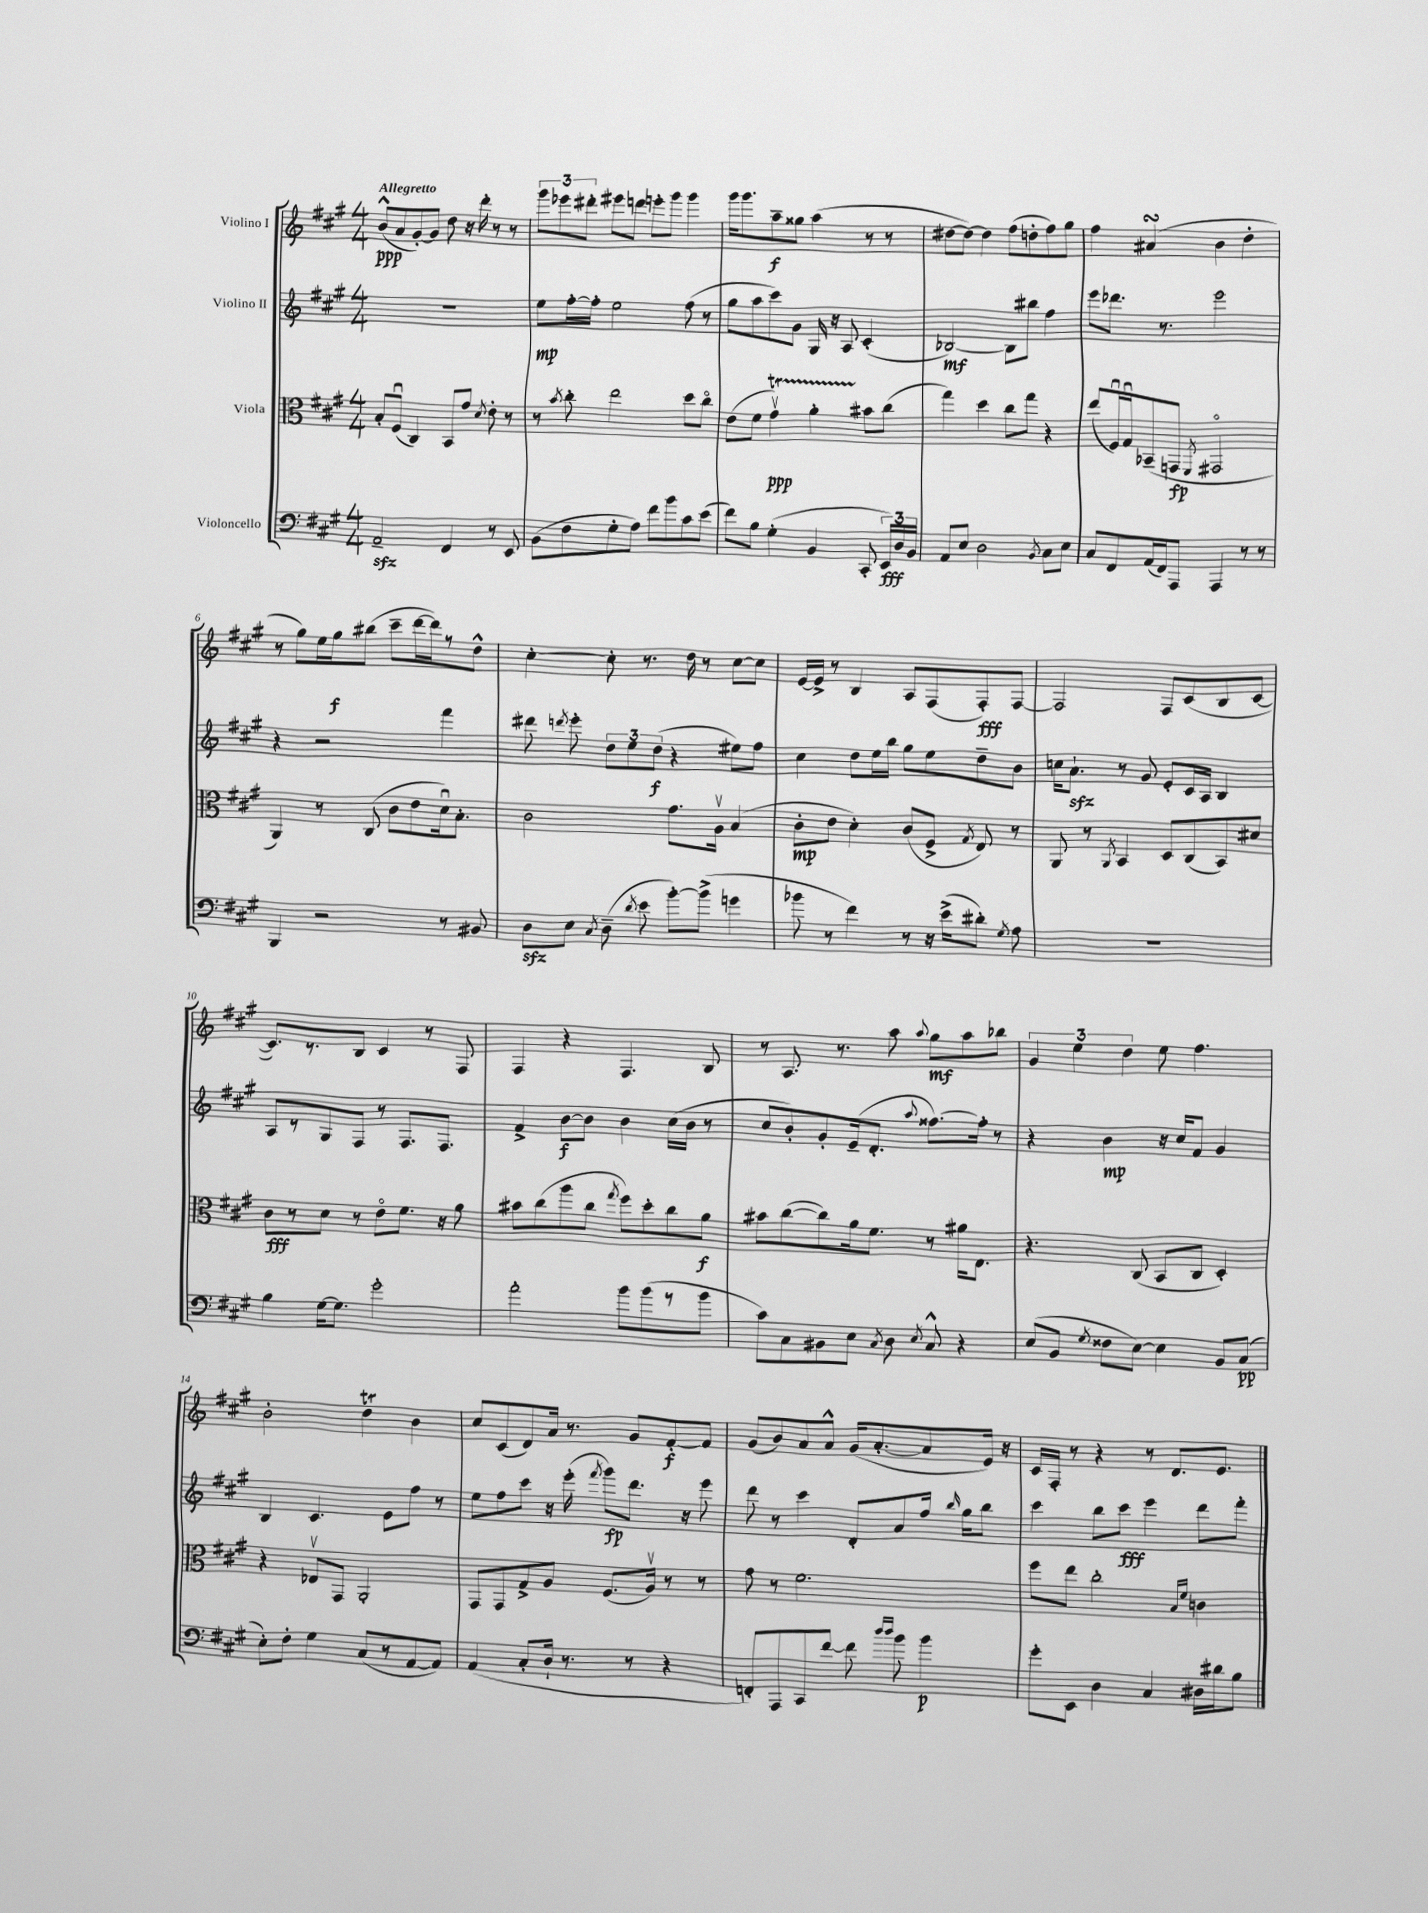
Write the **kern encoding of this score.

**kern	**kern	**kern	**kern
*staff4	*staff3	*staff2	*staff1
*clefF4	*clefC3	*clefG2	*clefG2
*k[f#c#g#]	*k[f#c#g#]	*k[f#c#g#]	*k[f#c#g#]
*M4/4	*M4/4	*M4/4	*M4/4
2AA~	8B'	1r	(8b^^
.	(8F#u	.	8a
.	4C#)	.	[8g#')
.	.	.	8g#]
4FF#	8BB	.	8dd
.	8g#	.	16r
.	.	.	16ddd'
.	8qd	.	.
8r	8e'	.	8r
8EE	8r	.	8r
=	=	=	=
(8BB	8r	8ee	12ggg#
.	.	.	12eee-
.	8qb	.	.
8F#	8cc#'	[16ff#'	.
.	.	.	12ddd#'
.	.	16ff#']	.
8G#'	2ee	2ee	8eee#
8A)	.	.	8ddd
8f#	.	.	8eee'
8b	.	.	8ggg#
8c#	8dd	(8ff#	4ggg#
(8e	8cc#o	8r	.
=	=	=	=
8f#)	(8e	8gg#	16ggg#
.	.	.	8.ggg#
8B	8f#	8aa	.
(4G#'	4g#v)	8ccc#)	8aa~
.	.	8g#	8gg##
4BB	4a'	16G#	(4aa
.	.	16r	.
.	.	8A	.
8CC#'	8b#	(4c#'	8r
24EE)	(8cc#	.	8r
24D	.	.	.
24BB	.	.	.
=	=	=	=
8AA	4gg#)	[2B-)	[8dd#
8E	.	.	8dd#_)
2D	4dd	.	4dd#]
.	8cc#	8B-]	(8ff#
.	8gg#	8bb#	8dd'
8qBB	.	.	.
8C#	4r	4ff#	8ff#)
8E	.	.	8gg#
=	=	=	=
8C#	(8ee	8eee	4ff#
8FF#	16F#u)	8.ddd-	.
.	16G#u	.	.
(16AA	(8BB-~	.	(4a#
16FF#)	.	8.r	.
8AAA	8GG	.	.
.	8qFF#	.	.
4AAA	2GG#o	2eee	4b
8r	.	.	4dd'
8r	.	.	.
=	=	=	=
4BBB	4AA)	4r	8r
.	.	.	8gg#)
2r	8r	2r	16ee
.	.	.	16gg#
.	(8C#	.	(8bb#
.	8c#	.	8ccc#~
.	8e	.	[16ddd
.	.	.	16ddd])
8r	16du)	4fff#	8r
.	8.B'	.	.
8BB#	.	.	8dd^^
=	=	=	=
8D	2c#	8ddd#	[4cc#'
.	.	8qddd	.
8E	.	8eee'	.
8qC#	.	.	.
(8D~	.	12dd	8cc#']
.	.	12ee	.
8qd	.	.	.
8e	.	.	8.r
.	.	(12dd	.
[8b')	8.g#	4r	.
.	.	.	16dd
(8b^]	.	.	8r
.	16Av	.	.
4g	(4B	8ee#)	[8cc#
.	.	8ff#	8cc#]
=	=	=	=
8b-	8c#'	4cc#	[16e
.	.	.	16e^]
8r	8e	.	8r
4f#)	4d')	8dd	4B
.	.	16ee	.
.	.	16bb	.
8r	(8c#	8gg#	8A
16r	8F#^	8ee	(8F#
(16e^	.	.	.
.	8qG#	.	.
8d#')	8E)	8dd~	8F#')
8qG#	.	.	.
8A	8r	8b	[8F#
=	=	=	=
1r	8AA	16cc	2F#]
.	.	8.a`	.
.	8r	.	.
.	8qAA	.	.
.	4BB	8r	.
.	.	8g#	.
.	8D	8e'	8F#
.	(8C#	16c#	(8c#
.	.	16A	.
.	8BB)	4B	8B
.	8d#	.	[8c#
=	=	=	=
4B	8c#	8A	8.c#])
.	8r	8r	.
.	.	.	8.r
[16G#	8d	8G#	.
8.G#]	.	.	.
.	8r	8F#	8B
2g#'	8eo	8r	4c#
.	8.f#	8.F#	.
.	.	.	8r
.	16r	8.F#	.
.	8a	.	8F#
=	=	=	=
2a'	8b#	4f#^	4F#
.	(8cc#	.	.
.	8aa	[8b	4r
.	8cc#	8b]	.
.	8qgg#	.	.
8b	8ff#)	4b	4.F#
(8b	8dd'	.	.
8r	8cc#	(16cc#	.
.	.	16b	.
8b	8a	8r	8B
=	=	=	=
8c#)	8b#	8cc#	8r
8C#	([8cc#	8b')	8.A
8BB#	8cc#])	8g#'	.
.	.	.	8.r
8E	16a	(16e~	.
.	8.f#	8.d'	.
8qC#	.	.	.
8D	.	.	8aa
8qE	.	8qqaa	8qqaa
8C#^^	8r	[8.ff##)	8gg#
4r	16a#	.	8aa
.	8.E	16ff##']	.
.	.	8r	8bb-
=	=	=	=
(8E	4.r	4r	6g#
8BB	.	.	.
.	.	.	6ee
8qG#	.	.	.
8F##	.	4b	.
.	.	.	6dd
[8E)	(8C#	.	.
4E]	8BB	16r	8ee
.	.	16cc#	.
.	8C#	8f#	4.ff#
8BB	4D')	4g#	.
(8C#	.	.	.
=	=	=	=
8E')	4r	4B	2b'
8F#'	.	.	.
4G#	8E-v	4.c#	.
.	8GG#	.	.
(8C#	2AA'	.	4dd
8r	.	8e	.
[8AA	.	8ff#	4b
8AA])	.	8r	.
=	=	=	=
(4AA	8GG#	8ee	8cc#
.	8GG#	8ff#	(8c#
8C#'	8G#^	8ccc#	8d)
16D`	8A	16r	16a
8.r	.	(16eee'	8.r
.	.	8qfff#	.
.	(8.F#	8ggg#)	.
8r	.	8.ddd	8g#
.	16Av)	.	.
4r	8r	.	[8f#'
.	.	16r	.
.	8r	8eee	8f#]
=	=	=	=
8FF')	8g#	8ddd	(8g#
8AAA	8r	8r	8b)
8CC#	2.f#	4ccc#	8a
[8f#	.	.	8a^^
8f#]	.	8d'	(16g#
.	.	.	[8.a'
16qqdd	.	.	.
16qqdd	.	.	.
8b	.	8a	.
4b	.	16ff#	8a]
.	.	16qqbb	.
.	.	16gg#	.
.	.	8bb	16e)
.	.	.	16r
=	=	=	=
8g#'	8ff#	4ccc#	16c#
.	.	.	16F#'
8EE	8ee	.	8r
4D	2cc#'	8bb	4r
.	.	8ccc#	.
4C#	.	4eee	8r
.	.	.	8.d
.	16qqB	.	.
.	16qqf#	.	.
16D#	4c	8ddd	.
16d#	.	.	8.e
8B	.	8fff#'	.
==	==	==	==
*-	*-	*-	*-
